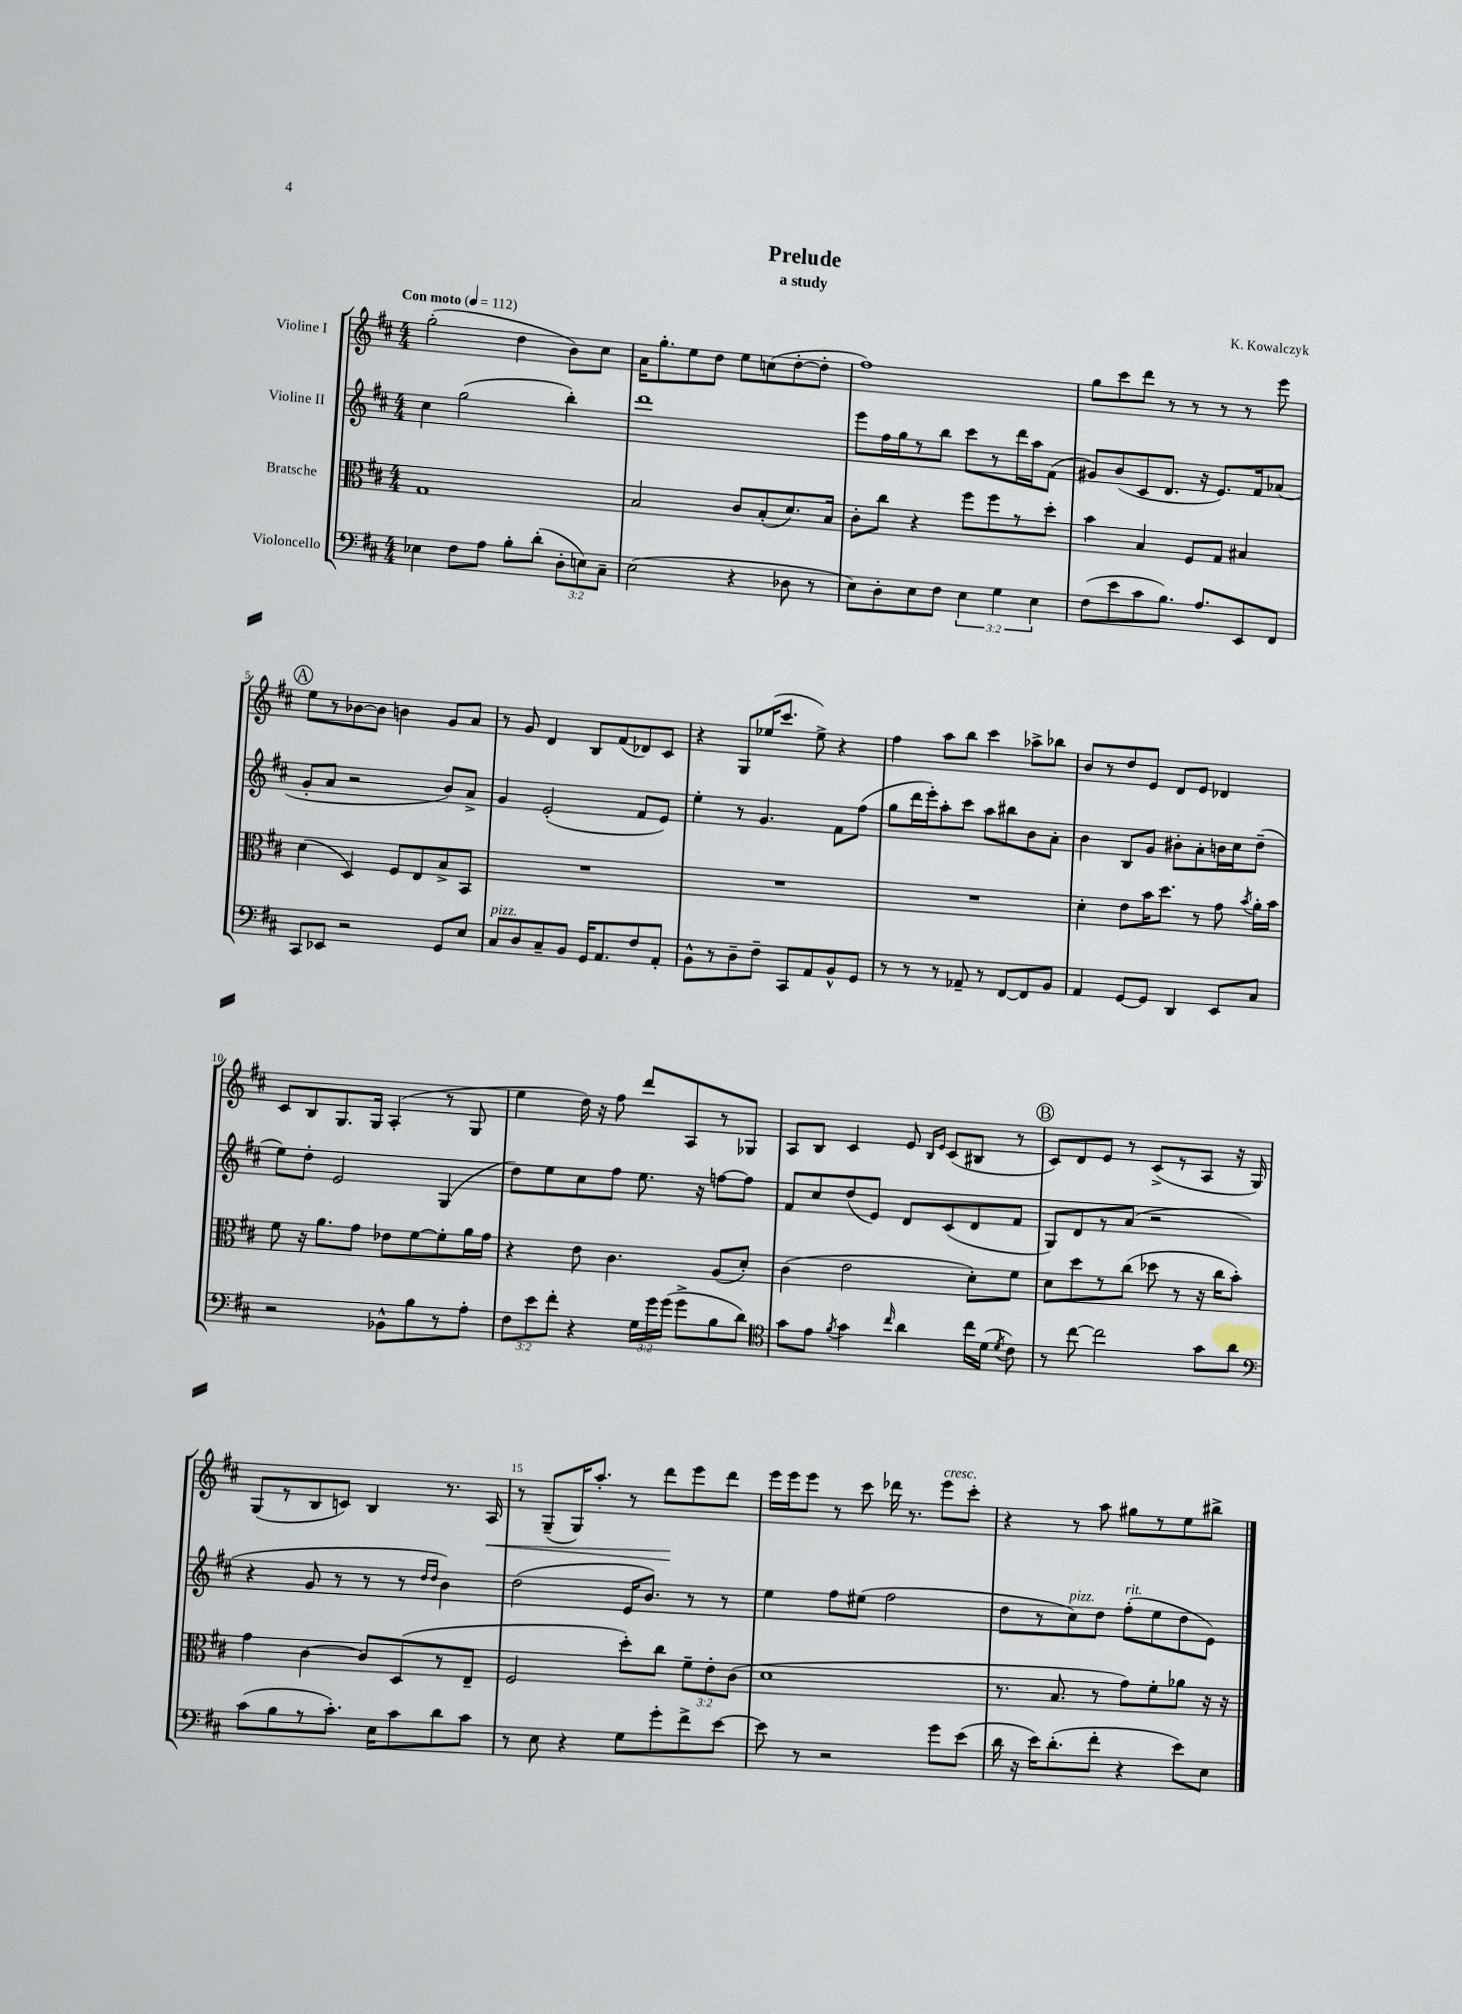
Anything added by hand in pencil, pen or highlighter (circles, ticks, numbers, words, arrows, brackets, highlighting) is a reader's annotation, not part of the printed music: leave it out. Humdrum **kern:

**kern	**kern	**kern	**kern
*staff4	*staff3	*staff2	*staff1
*clefF4	*clefC3	*clefG2	*clefG2
*k[f#c#]	*k[f#c#]	*k[f#c#]	*k[f#c#]
*M4/4	*M4/4	*M4/4	*M4/4
*MM112	*MM112	*MM112	*MM112
4E-	1G	4cc#	(2gg'
8F#	.	(2gg	.
8A	.	.	.
8B'	.	.	4dd
(8d'	.	.	.
12D'	.	4bb')	8b)
12E)	.	.	.
.	.	.	8cc#
12C#~	.	.	.
=	=	=	=
(2E	2B	1ddd	16a
.	.	.	8.gg'
.	.	.	8ee
.	.	.	8dd
4r	8c#	.	8ee
.	(8B'	.	(8cc
8D-	8.d)	.	[8dd'
8r	.	.	8dd']
.	16B	.	.
=	=	=	=
8E)	8c#'	8eee	1ff#)
8D'	8cc#	16ff#	.
.	.	16gg	.
8E	4r	8r	.
8F#	.	8bb	.
6E	8ff#	8ccc#	.
.	8ff#	8r	.
6G	.	.	.
.	8r	16ddd	.
.	.	16aa	.
6E	.	.	.
.	8dd'	(8f#	.
=	=	=	=
(8F#	4b	8g#)	8gg
8e	.	(8b	8ccc#
8c#	4B	8c#	8ddd
8.B)	.	8.d	8r
.	8F#	.	8r
8.A	.	16r	.
.	8G	8.e)	8r
8EE	4B#	.	8r
.	.	16f#	.
8FF#	.	(8a-	8eee
=	=	=	=
8CC#	(4d	8g'	8ee
8EE-	.	8a	8r
2r	4D)	2r	[8b-
.	.	.	8b-]
.	8F#	.	4b
.	8E	.	.
8GG	8B^	8b)	8g
8E	8BB	8a^	8a
=	=	=	=
8C#	1r	4g	8r
8D	.	.	8g
8C#~	.	(2e'	4d
8BB	.	.	.
16GG	.	.	8B
8.AA	.	.	.
.	.	.	(8f#
8F#	.	8f#	8d-)
8AA'	.	8e)	8c#
=	=	=	=
8BB^^	1r	4ee'	4r
8r	.	.	.
8D~	.	8r	8G
8F#~	.	4.g	(16ee-
.	.	.	8.ccc#
8CC#	.	.	.
8AA	.	.	8ee-^)
8BB^^	.	8f#	4r
8GG	.	(8ff#	.
=	=	=	=
8r	1r	8gg	4ff#
8r	.	16ddd	.
.	.	16eee')	.
8r	.	8aa'	8aa
8AA-~	.	8ccc#	8bb
8r	.	8aa	4ccc#
[8FF#	.	8bb#	.
8FF#]	.	8b	8aa-^
8BB	.	8a'	8bb-
=	=	=	=
4AA	4d'	4b	8b
.	.	.	8r
[8GG	8e	8B	8dd
8GG]	16b	8g	8e
.	8.dd	.	.
4DD	.	8b#'	8d
.	8r	8a'	8e
8EE	8g	16b	4d-
.	.	16cc#	.
.	8qb	.	.
8C#	16a'	(8dd~	.
.	16b	.	.
=	=	=	=
2r	8f#	8ee)	8c#
.	16r	8dd'	8B
.	8.a	.	.
.	.	2e	8.G
.	8g	.	.
.	.	.	16G
8BB-^^	8e-	.	(4A'
8B	[8f#	.	.
8r	8f#']	(4G	8r
8A'	16a	.	8G
.	16g	.	.
=	=	=	=
12F#	4r	8dd)	4ee
12e	.	.	.
.	.	8ee	.
12f#'	.	.	.
4r	8e	8cc#	16dd)
.	.	.	16r
.	4.c#	8ff#	8ff#
24G	.	8.ee	8ddd
24g	.	.	.
(24g	.	.	.
8g^	.	.	8A
.	.	16r	.
8B	(8A	[8ff	8r
8d)	8d')	8ff]	8G-
=	=	=	=
*clefC4	*	*	*
8g	(4c#	8f#	8A
8e	.	8cc#	8B
8qf#	.	.	.
4g	2e	(8dd	4c#
.	.	8e)	.
16qqcc#	.	.	.
4a	.	8d	8e
.	.	.	16qqB
.	.	.	16qqe
.	.	(8c#	(8c#
16cc#	8d')	8d	8B#
(16d	.	.	.
8qd	.	.	.
8c#)	8f#	8f#	8r
=	=	=	=
8r	8d	8G)	8c#)
[8cc#	8dd	8d	8d
2cc#]	8r	8r	8e
.	(8cc#	(8a	8r
.	8dd-	2r	(8c#^
.	8r	.	8r
8g	16r	.	8A
.	16cc#	.	.
8a	8b')	.	16r
.	.	.	16G)
=	=	=	=
*clefF4	*	*	*
(8c#	4g	4r	(8G
8B	.	.	8r
8r	[4c#	8g	8B
8.c#')	.	8r	8c)
.	8c#]	8r	4B
16E	.	.	.
8c#	(8D	8r	.
.	.	16qqdd	.
.	.	16qqdd	.
8d	8r	4b)	8.r
8c#	8E~	.	.
.	.	.	16A
=	=	=	=
8r	2F#	(2dd	8r
8E	.	.	(8G~
4r	.	.	16G)
.	.	.	8.aa'
8G	8dd')	16e	8r
.	.	8.b)	.
8g'	8cc#	.	8ddd
8f#^	12f#~	8r	8eee
.	12e'	.	.
[8e	.	8r	8ddd
.	(12c#	.	.
=	=	=	=
8e]	1d	4ee	16eee
.	.	.	16eee
8r	.	.	8eee
2r	.	8ff#	8r
.	.	(8ee#	8ccc#
.	.	2ff#	16ddd-
.	.	.	8.r
8g	.	.	8eee
(8e	.	.	8ccc#'
=	=	=	=
16d	8.r	8dd	4r
16r	.	.	.
16e)	.	8r	.
(8.d'	8.B	.	.
.	.	8cc#)	8r
8f#'	8r	8dd	8aa
4r	8g)	(8ff#'	8gg#
.	8f#'	8ee	8r
8e)	8a-	8dd	8ee
8E	16r	8e)	8bb#^
.	16r	.	.
==	==	==	==
*-	*-	*-	*-
